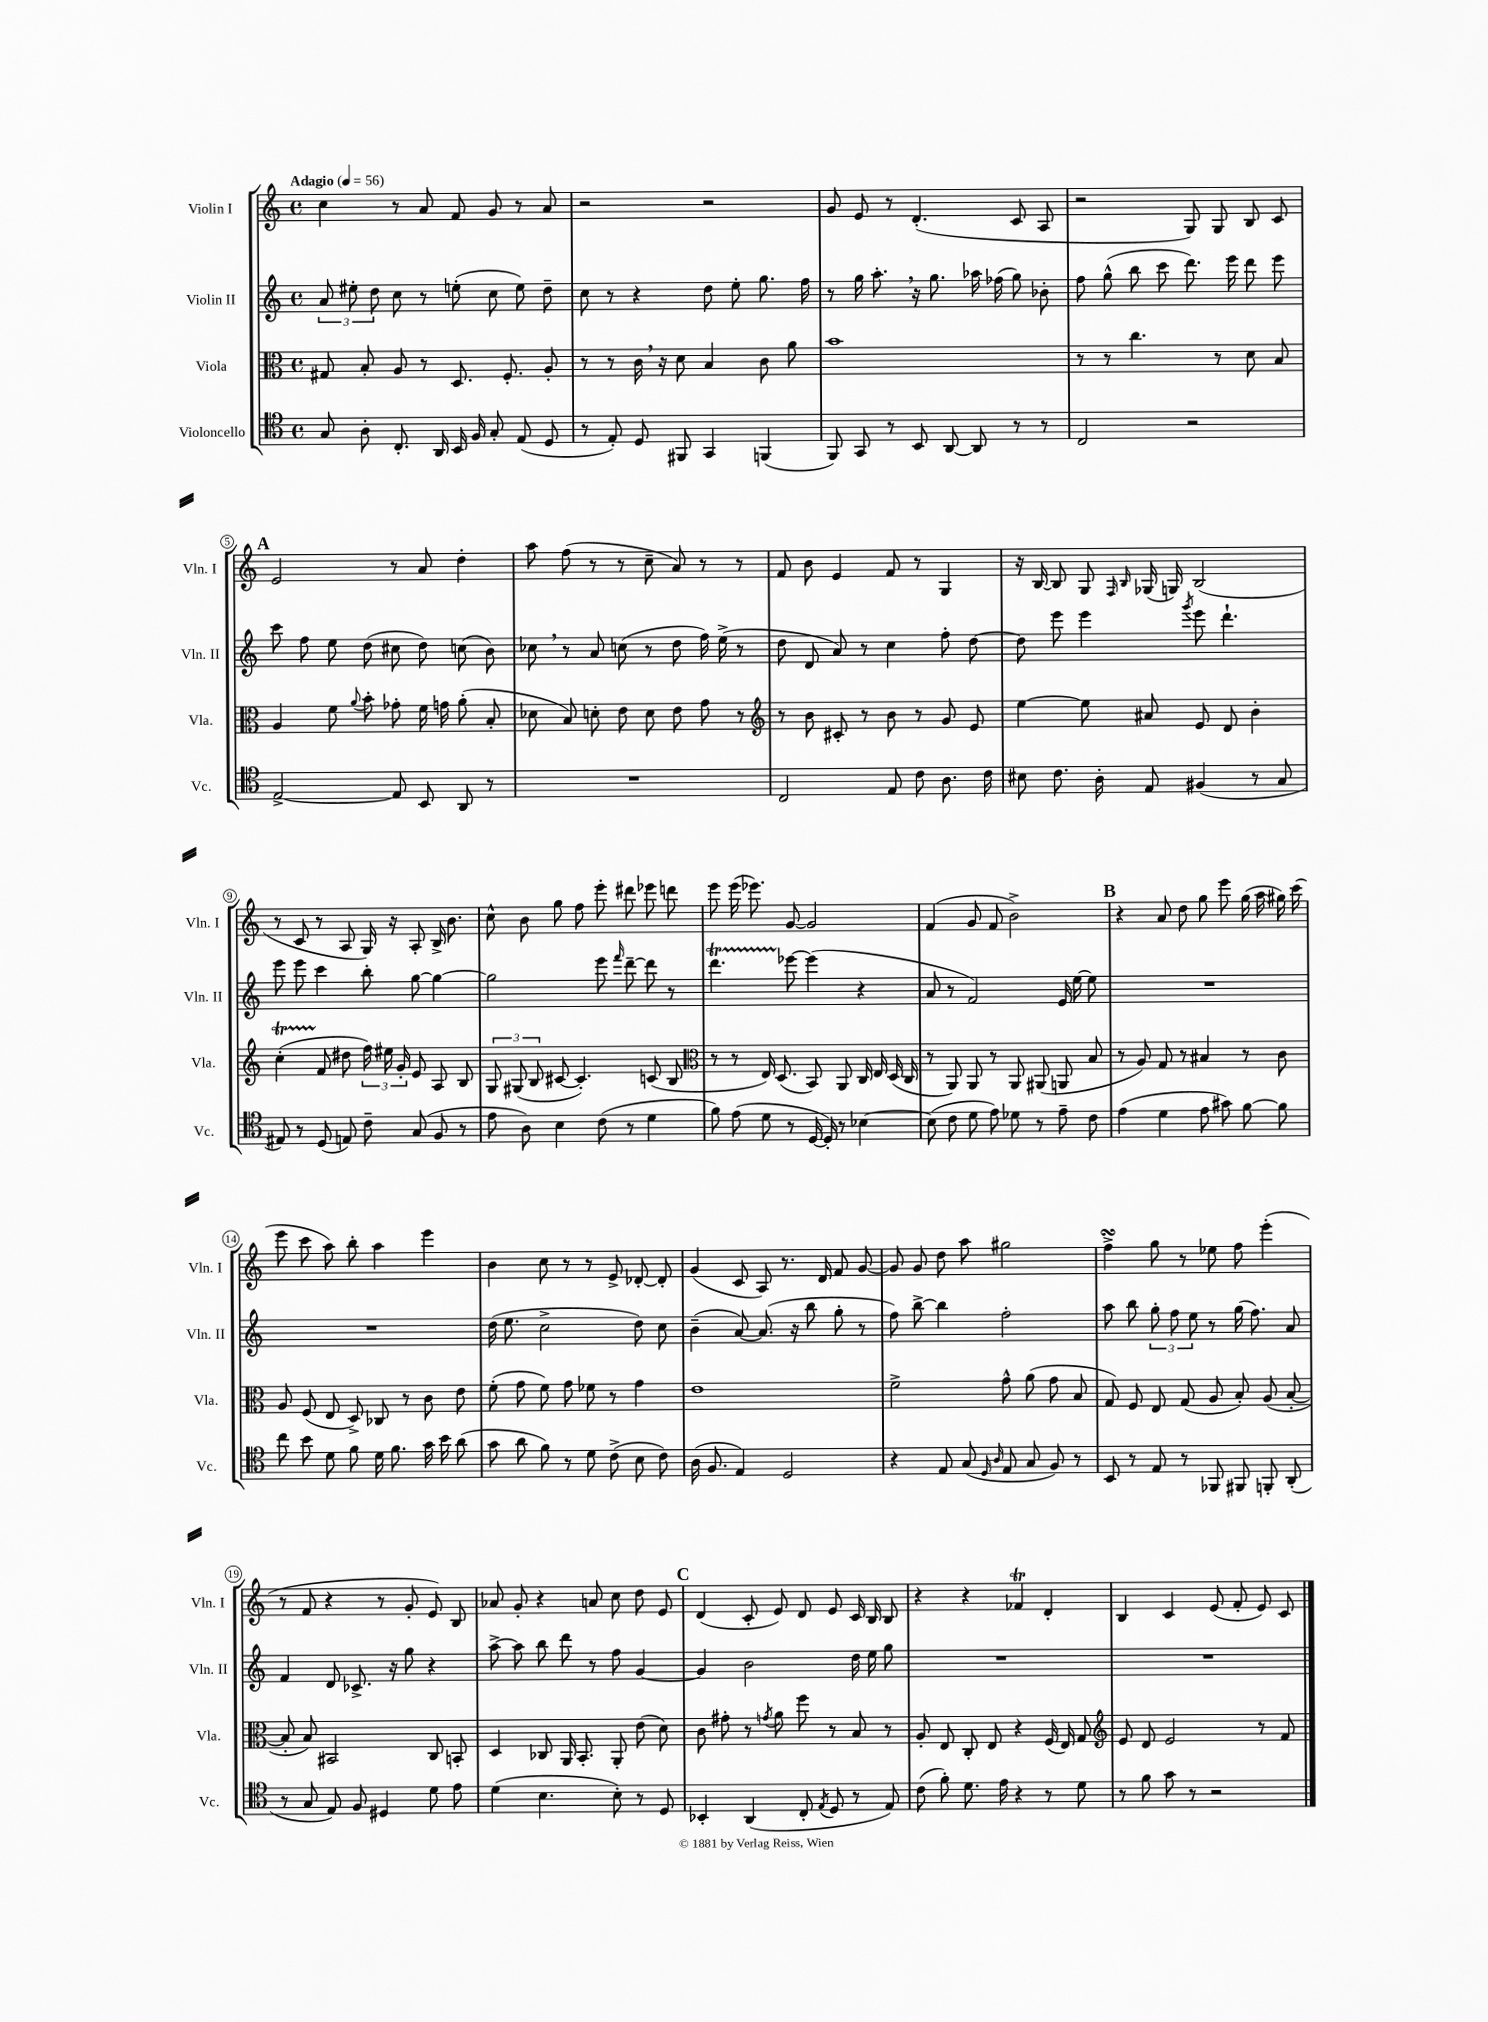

**kern	**kern	**kern	**kern
*staff4	*staff3	*staff2	*staff1
*clefC4	*clefC3	*clefG2	*clefG2
*k[]	*k[]	*k[]	*k[]
*M4/4	*M4/4	*M4/4	*M4/4
*met(c)	*met(c)	*met(c)	*met(c)
*MM56	*MM56	*MM56	*MM56
8G/	8G#/	12a/	4cc\
.	.	12ee#'\	.
8A'\	8B'/	.	.
.	.	12dd\	.
8.C'/	8A/	8cc\	8r
.	8r	8r	8a/
16AA/	.	.	.
16BB/	8.D/	(8ee'\	8f/
16F/	.	.	.
8G'/	.	8cc\	8g/
.	8.F'/	.	.
(8E/	.	8ee\)	8r
8D/	8A'/	8dd~\	8a/
=	=	=	=
8r	8r	8cc\	2r
8E'/)	8r	8r	.
8D/	16c\	4r	.
.	16r	.	.
8FF#/	8d\	.	.
4GG/	4B/	8dd\	2r
.	.	8ee'\	.
(4FF/	8c\	8.gg\	.
.	8a\	.	.
.	.	16ff\	.
=	=	=	=
8FF/)	1b	8r	8g/
8GG/	.	16gg\	8e/
.	.	8.aa'\	.
8r	.	.	8r
8BB/	.	16r	(4.d'/
.	.	8.gg\	.
[8AA/	.	.	.
8AA/]	.	16aa-\	.
.	.	(16ff-\	.
8r	.	8gg\)	8c/
8r	.	8b-'\	8A/
=	=	=	=
2C/	8r	8ff\	2r
.	8r	(8gg^^\	.
.	4.cc\	8bb\	.
.	.	8ccc\	.
2r	.	8.ddd\)	8G/)
.	8r	.	8G/
.	.	16eee\	.
.	8d\	8ddd\	8B/
.	8B/	8eee\	8c/
=	=	=	=
[2E^/	4A/	8ccc\	2e/
.	.	8ff\	.
.	8f\	8ee\	.
.	8qqa/	.	.
.	8b'\	(8dd\	.
8E/]	8g-'\	8cc#\	8r
8BB/	16f\	8dd\)	8a/
.	16g\	.	.
8AA/	(8a'\	(8cc\	4dd'\
8r	8B'/	8b\)	.
=	=	=	=
1r	8d-\	8cc-\	8aa\
.	8B/)	8r	(8ff\
.	8d'\	8a/	8r
.	8e\	(8cc\	8r
.	8d\	8r	8cc~\
.	8e\	8dd\	8a/)
.	8g\	16ff\)	8r
.	.	(16ee^\	.
.	8r	8r	8r
=	=	=	=
*	*clefG2	*	*
2C/	8r	8dd\	8f/
.	8b\	8d/	8b\
.	8c#'/	8a/)	4e/
.	8r	8r	.
8E/	8b\	4cc\	8f/
8c\	8r	.	8r
8.A\	8g/	8ff'\	4G/
.	8e/	[8dd\	.
16c\	.	.	.
=	=	=	=
8B#\	[4ee\	8dd\]	16r
.	.	.	[16B/
8.c\	.	8eee\	8B/]
.	8ee\]	4eee\	8G/
16A'\	.	.	.
.	.	.	16qqF/
.	.	.	16qqB/
8E/	8a#/	.	(16G-/
.	.	.	16G/)
.	.	8qggg/	.
(4F#/	8e/	8eee\	(2B/
.	8d/	4.ddd`\	.
8r	4b'\	.	.
8G/	.	.	.
=	=	=	=
8E#/)	(4cc'\	8eee\	8r
8r	.	8eee\	8c/
(8D/	8f/	4ccc\	8r
8E/)	8dd#\	.	8A/
8c~\	24ff\)	8bb'\	16G/)
.	24ee#\	.	.
.	.	.	16r
.	24g'/	.	.
(8G/	8e/	[8gg\	8A'/
8F/	8A/	4gg\_	16B^/
.	.	.	8.b\
8r	8B/	.	.
=	=	=	=
8e\	12G/	2gg\]	8cc^^\
.	(12G#/	.	.
8A\)	.	.	8b\
.	12B/	.	.
4B\	[8c#/	.	8gg\
.	4.c#'/])	.	8ff\
(8c\	.	8eee\	8eee'\
.	.	16qqfff/	.
8r	.	[8ddd~\	8ddd#\
4d\	(8c/	8ddd\]	8eee-\
.	8B/	8r	8ddd\
=	=	=	=
*	*clefC3	*	*
8f\)	8r	4.ddd\	8eee\
(8e\	8r	.	(16eee\
.	.	.	8.eee-\)
8d\	16E/)	.	.
.	(8.D/	.	.
8r	.	[8eee-\	[8g/
[16D/	8BB/)	(4eee-\]	2g/]
16D'/])	.	.	.
8r	8AA/	.	.
[4B-\	16C/	4r	.
.	16E/	.	.
.	(16D/	.	.
.	16C/	.	.
=	=	=	=
(8B-\]	8r	8a/	(4f/
8c\	8AA/)	8r	.
8d\	8AA/	2f/)	8g/
8e\)	8r	.	8f/
8d-\	8AA/	.	2b^\)
8r	(8AA#/	.	.
8e~\	8AA/	16e/	.
.	.	[16ee\	.
8c\	8B/	8ee\]	.
=	=	=	=
(4e\	8r	1r	4r
.	8A/)	.	.
4d\	8G/	.	8a/
.	8r	.	8dd\
8e\	4B#/	.	8gg\
8g#\)	.	.	8eee\
[8f\	8r	.	(16gg\
.	.	.	16aa\
8f\]	8c\	.	16gg#\)
.	.	.	(16ccc\
=	=	=	=
8cc\	8A/	1r	8eee\
8b\	(8F/	.	8ccc\
8d\	8E/	.	8aa\)
8f\	8D^/)	.	8bb'\
16d\	8C-/	.	4aa\
8.f\	.	.	.
.	8r	.	.
16g\	8c\	.	4eee\
16b\	.	.	.
(8a\	8e\	.	.
=	=	=	=
8g\	(8f'\	(16dd\	4b\
.	.	8.ee\	.
8a\	8g\	.	.
8f\)	8f\)	2cc^\	8cc\
8r	8g\	.	8r
8d\	8f-\	.	8r
(8c^\	8r	.	8e^/
8B\	4g\	8dd\)	[8d-'/
8c\)	.	8cc\	8d-'/]
=	=	=	=
(16A\	1e	(4b~\	(4g/
8.F/	.	.	.
4E/)	.	[8a/)	8c/
.	.	(8.a/]	8A/)
2D/	.	.	8.r
.	.	16r	.
.	.	8bb\	.
.	.	.	16d/
.	.	8gg'\	8f/
.	.	8r	[8g/
=	=	=	=
4r	2f^\	8ff\)	8g/]
.	.	[8bb^\	8g/
8E/	.	4bb\]	8dd\
(8G/	.	.	8aa\
16qqD/	.	.	.
16qqA/	.	.	.
8E/	8g^^\	2ff'\	2gg#\
8G/	(8a\	.	.
8F/)	8g\	.	.
8r	8B/	.	.
=	=	=	=
8BB/	8G/)	8aa\	4ff^\
8r	8F/	8bb\	.
8E/	8E/	12gg'\	8gg\
.	.	12ff\	.
8r	(8G/	.	8r
.	.	12ee\	.
8FF-/	8A/	8r	8ee-\
8FF#/	8B'/)	(16gg\	8ff\
.	.	8.ff\)	.
8FF'/	(8A/	.	(4eee'\
(8AA'/	[8B'/	8a/	.
=	=	=	=
8r	8B'/]	4f/	8r
8G/	8B/)	.	8f/
8E/)	2BB#/	8d/	4r
8F/	.	8.c-^/	.
4D#/	.	.	8r
.	.	16r	.
.	.	8gg\	8g'/
8d\	8C/	4r	8e/)
8e\	8BB'/	.	8B/
=	=	=	=
(4d\	4D/	[8aa^\	8a-/
.	.	8aa\]	8g'/
4.B\	8C-/	8bb\	4r
.	16AA/	8ddd\	.
.	8.BB'/	.	.
.	.	8r	8a/
8B'\)	8AA'/	8ff\	8cc\
8r	(8e\	[4g/	8dd\
8D/	8d\)	.	8e/
=	=	=	=
4BB-'/	8c\	4g/]	(4d/
.	8g#'\	.	.
(4AA/	8r	2b\	8c'/
.	8qg/	.	.
.	8a\	.	8e/)
8C'/	8ff\	.	8d/
8qE/	.	.	.
8D/	8r	.	8e/
8r	8B/	16dd\	16c/
.	.	16ee\	16B/
8E/)	8r	8gg\	8B/
=	=	=	=
(8c\	8A'/	1r	4r
8f'\)	8E/	.	.
8.d\	8C'/	.	4r
.	8E/	.	.
16e\	.	.	.
4r	4r	.	4f-/
8r	(16F/	.	4d'/
.	16E/)	.	.
8d\	8G/	.	.
=	=	=	=
*	*clefG2	*	*
8r	8e/	1r	4B/
8f\	8d/	.	.
8g\	2e/	.	4c/
8r	.	.	.
2r	.	.	(8e/
.	.	.	8f'/
.	8r	.	8e/)
.	8f/	.	8c/
==	==	==	==
*-	*-	*-	*-
